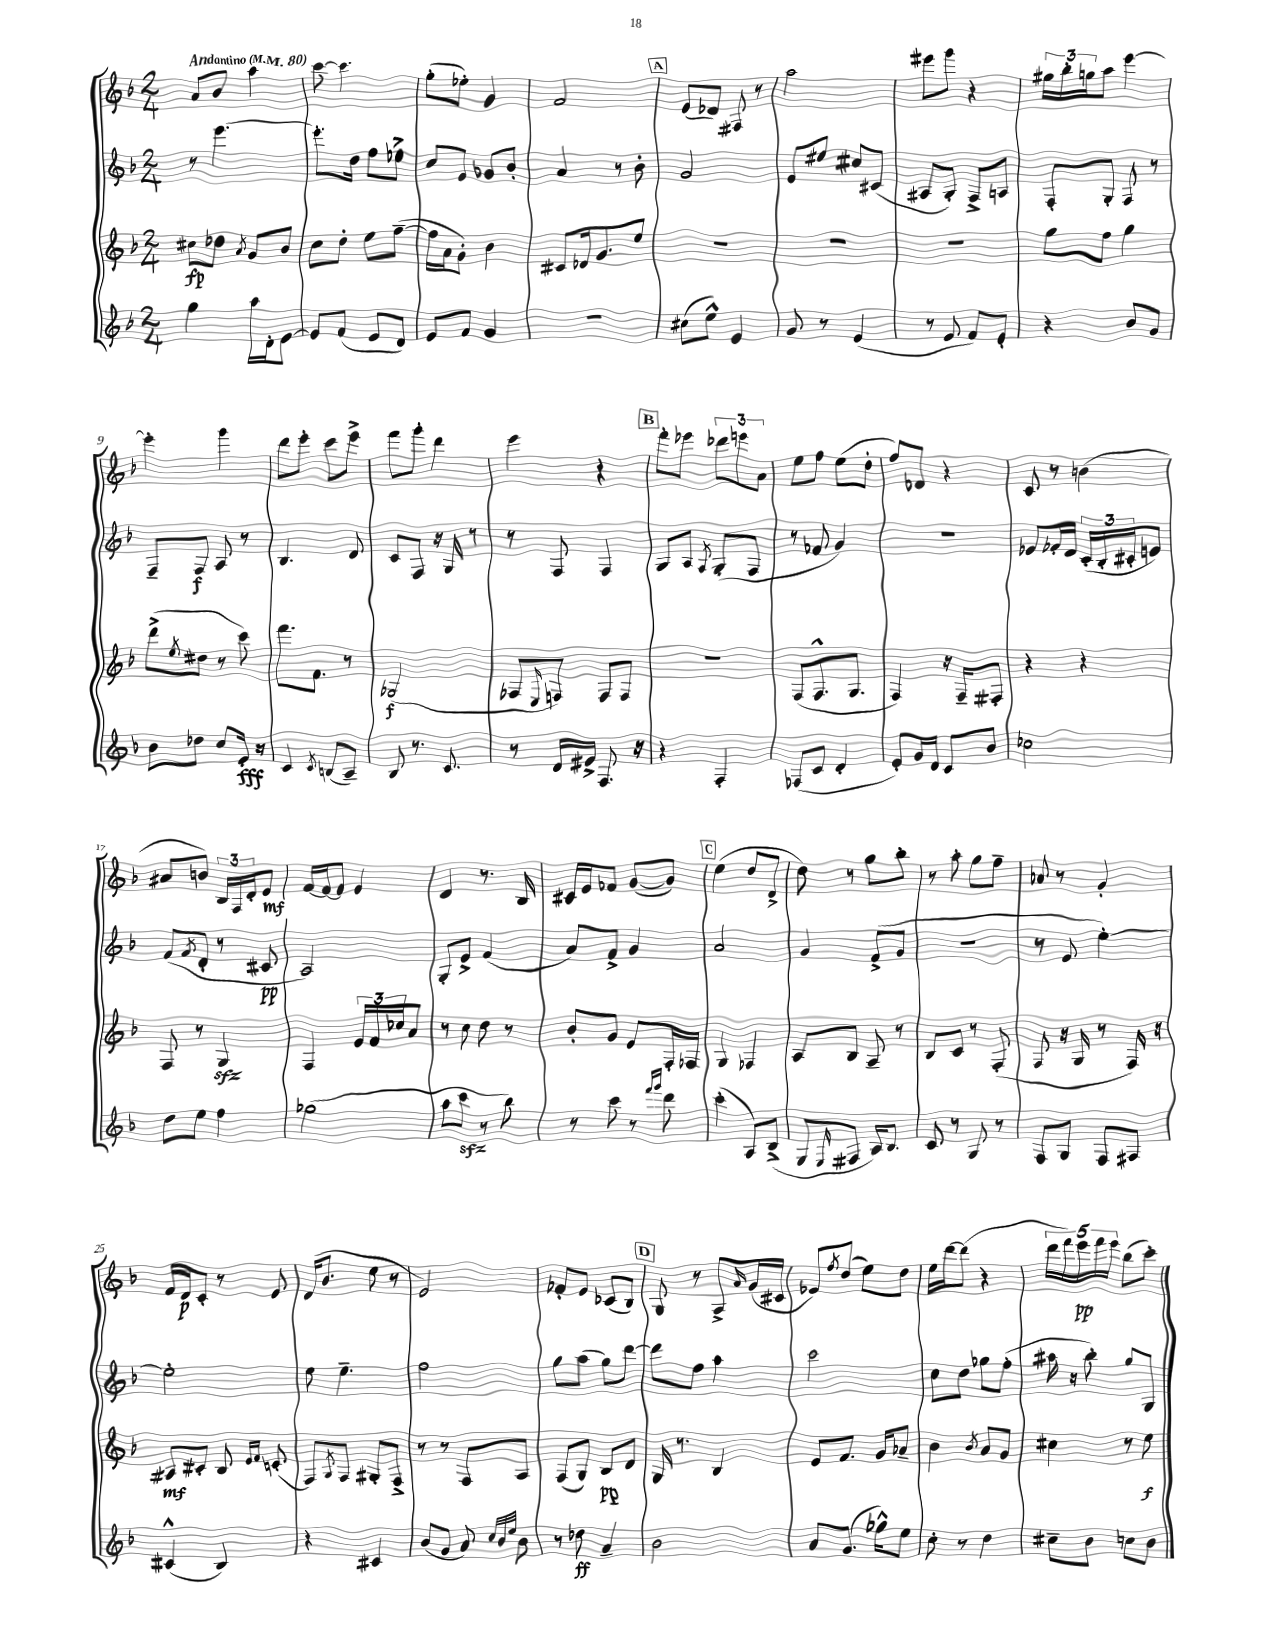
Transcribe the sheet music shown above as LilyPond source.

<<
\new StaffGroup <<
\new Staff = "s0" {
    \clef treble \key f \major \numericTimeSignature \time 2/4 \tempo "Andantino" 4 = 80
    a'8 bes'8 a''4 |
    c'''8~ c'''4. |
    g''8-.( ees''8-.) g'4 |
    f'2 |
    \mark \markup { \box "A" } e'8( des'8) fis8 r8 |
    a''2 |
    eis'''8 g'''8 r4 |
    \tuplet 3/2 { gis''16 bes''16-. g''16 } a''8 e'''4~ |
    e'''4-. g'''4 |
    d'''8 e'''8-. c'''8 e'''8-> |
    f'''8 g'''8-. d'''4 |
    e'''4 r4 |
    \mark \markup { \box "B" } f'''8-. ees'''8 \tuplet 3/2 { des'''8 e'''8 a'8 } |
    e''8 f''8 e''8( d''8-. |
    f''8) des'8 r4 |
    c'8 r8 b'4( |
    ais'8 b'8) \tuplet 3/2 { bes16 f16 d'16-. } e'8\mf |
    f'16~ f'16~ f'8 e'4 |
    d'4 r8. bes16 |
    cis'16 e'16 fes'8 g'8~( g'8) |
    \mark \markup { \box "C" } e''4( d''8 d'8-> |
    d''8) r8 g''8 bes''8-. |
    r8 a''8-. g''8 f''8-- |
    aes'8 r8 g'4-. |
    f'16 d'16\p c'8-. r8 e'8 |
    d'16( bes'8. e''8 r8 |
    e'2) |
    fes'8-. e'8 ces'8( bes8) |
    \mark \markup { \box "D" } g8 r8 a8-> \grace { a'16 } g'16( cis'16 |
    ees'8) \acciaccatura { f''8 } d''8( e''8) d''8 |
    e''16 d'''16~ d'''8( r4 |
    \tuplet 5/4 { d'''16 f'''16) e'''16\pp f'''16 e'''16 } bes''8( c'''8-.) \bar "|." |
}
\new Staff = "s1" {
    \clef treble \key f \major \numericTimeSignature \time 2/4
    r8 e'''4.~ |
    e'''8.-. d''16 f''8 ees''8-> |
    c''8 e'8 ges'8 bes'8-. |
    a'4 r8 bes'8-. |
    \mark \markup { \box "A" } g'2 |
    e'8 eis''8 cis''8 cis'8( |
    ais8 g8-.) f8-> a8 |
    f8-. g8-. f8 r8 |
    f8-- f8\f a8 r8 |
    bes4. d'8 |
    c'8 f8 r16 g16 r8 |
    r8 f8 f4 |
    \mark \markup { \box "B" } g8 a8 \acciaccatura { a8 } g8-.( f8 |
    r8 fes'8 g'4) |
    R2 |
    ees'8 fes'16-. d'16 \tuplet 3/2 { c'16-.( bes16-. cis'16-. } e'8) |
    f'8( \acciaccatura { f'8 } d'8-. r8 cis'8\pp |
    a2) |
    g8-. e'8-> f'4( |
    a'8) f'8-> g'4 |
    \mark \markup { \box "C" } a'2 |
    g'4 f'8->( g'8 |
    R2 |
    r8 e'8 e''4~-.) |
    e''2-. |
    e''8 e''4.-- |
    f''2 |
    g''8 a''8( g''8) d'''8~ |
    \mark \markup { \box "D" } d'''8 f''8 a''4 |
    c'''2 |
    c''8 d''8 ges''8 f''8-.( |
    ais''16 r16 bes''8-.) g''8 g8 \bar "|." |
}
\new Staff = "s2" {
    \clef treble \key f \major \numericTimeSignature \time 2/4
    cis''8\fp des''8 \acciaccatura { a'8 } g'8 bes'8 |
    c''8 d''8-. e''8 f''8~--( |
    f''16 a'16 g'8-.) bes'4 |
    cis'8 des'16 g'8. e''8 |
    \mark \markup { \box "A" } r2 |
    R2 |
    R2 |
    g''8 f''8 g''4 |
    d'''8->( \acciaccatura { e''8 } dis''8 r8 c'''8) |
    f'''8. f'8. r8 |
    ges2\f( |
    fes8 \grace { e16 } f8) f8 f8 |
    \mark \markup { \box "B" } R2 |
    f8( f8.-^ g8. |
    f4) r16 f16-- fis8-. |
    r4 r4 |
    f8 r8 g4\sfz |
    f4 \tuplet 3/2 { e'16 f'16 ces''16 } a'8 |
    r8 c''8 d''8 r8 |
    bes'8-. g'8 e'8 f16-. fes16 |
    \mark \markup { \box "C" } g4 fes4 |
    a8 bes8 a8-- r8 |
    bes8 c'8 r8 f8-.( |
    f8 r16 g16 r8 f16) r16 |
    ais8\mf cis'8-. bes8 \grace { e'16 f'16 } c'8-.( |
    f8) \acciaccatura { g8 } f8 gis8-. f8-> |
    r8 r8 f8 a8 |
    f8( g8) bes8\pp d'8 |
    \mark \markup { \box "D" } g16 r8. bes4 |
    e'8 f'8. g'16 aes'8-- |
    bes'4 \acciaccatura { bes'8 } a'8 g'8 |
    cis''4 r8 e''8\f \bar "|." |
}
\new Staff = "s3" {
    \clef treble \key f \major \numericTimeSignature \time 2/4
    g''4 a''16 d'16-. e'8~ |
    e'8 f'8( e'8 d'8) |
    e'8 f'8 g'4 |
    R2 |
    \mark \markup { \box "A" } cis''8( e''8-^) e'4 |
    g'8 r8 e'4( |
    r8 e'8 f'8) e'8-. |
    r4 bes'8 g'8 |
    bes'8 des''8 c''8 e'16-.\fff r16 |
    c'4 \acciaccatura { c'8 } b8( a8--) |
    bes8 r8. c'8. |
    r8 d'16 eis'16-> f8. r16 |
    \mark \markup { \box "B" } r4 f4-. |
    fes8( c'8 d'4-. |
    e'8-.) g'16 d'16 c'8 bes'8 |
    ces''2 |
    d''8 e''8 f''4 |
    ges''2( |
    a''8 c'''8\sfz r8 bes''8) |
    r8 c'''8 r8 \grace { f'''16 g'''16 } d'''8 |
    \mark \markup { \box "C" } c'''4-.( a8) bes8->( |
    g8 \grace { e16 } fis8 a16) bes8. |
    c'8 r8 g8 r8 |
    f8 g8 f8 fis8 |
    cis'4-^( bes4) |
    r4 cis'4 |
    bes'8( g'8 a'8) \grace { c''32 bes'32 e''32 } bes'8 |
    r8 des''8\ff a'4-- |
    \mark \markup { \box "D" } bes'2 |
    a'8 g'8.( ges''16-^) e''8 |
    c''8-. r8 d''4 |
    cis''8-- bes'8 c''8 bes'8 \bar "|." |
}
>>
>>
